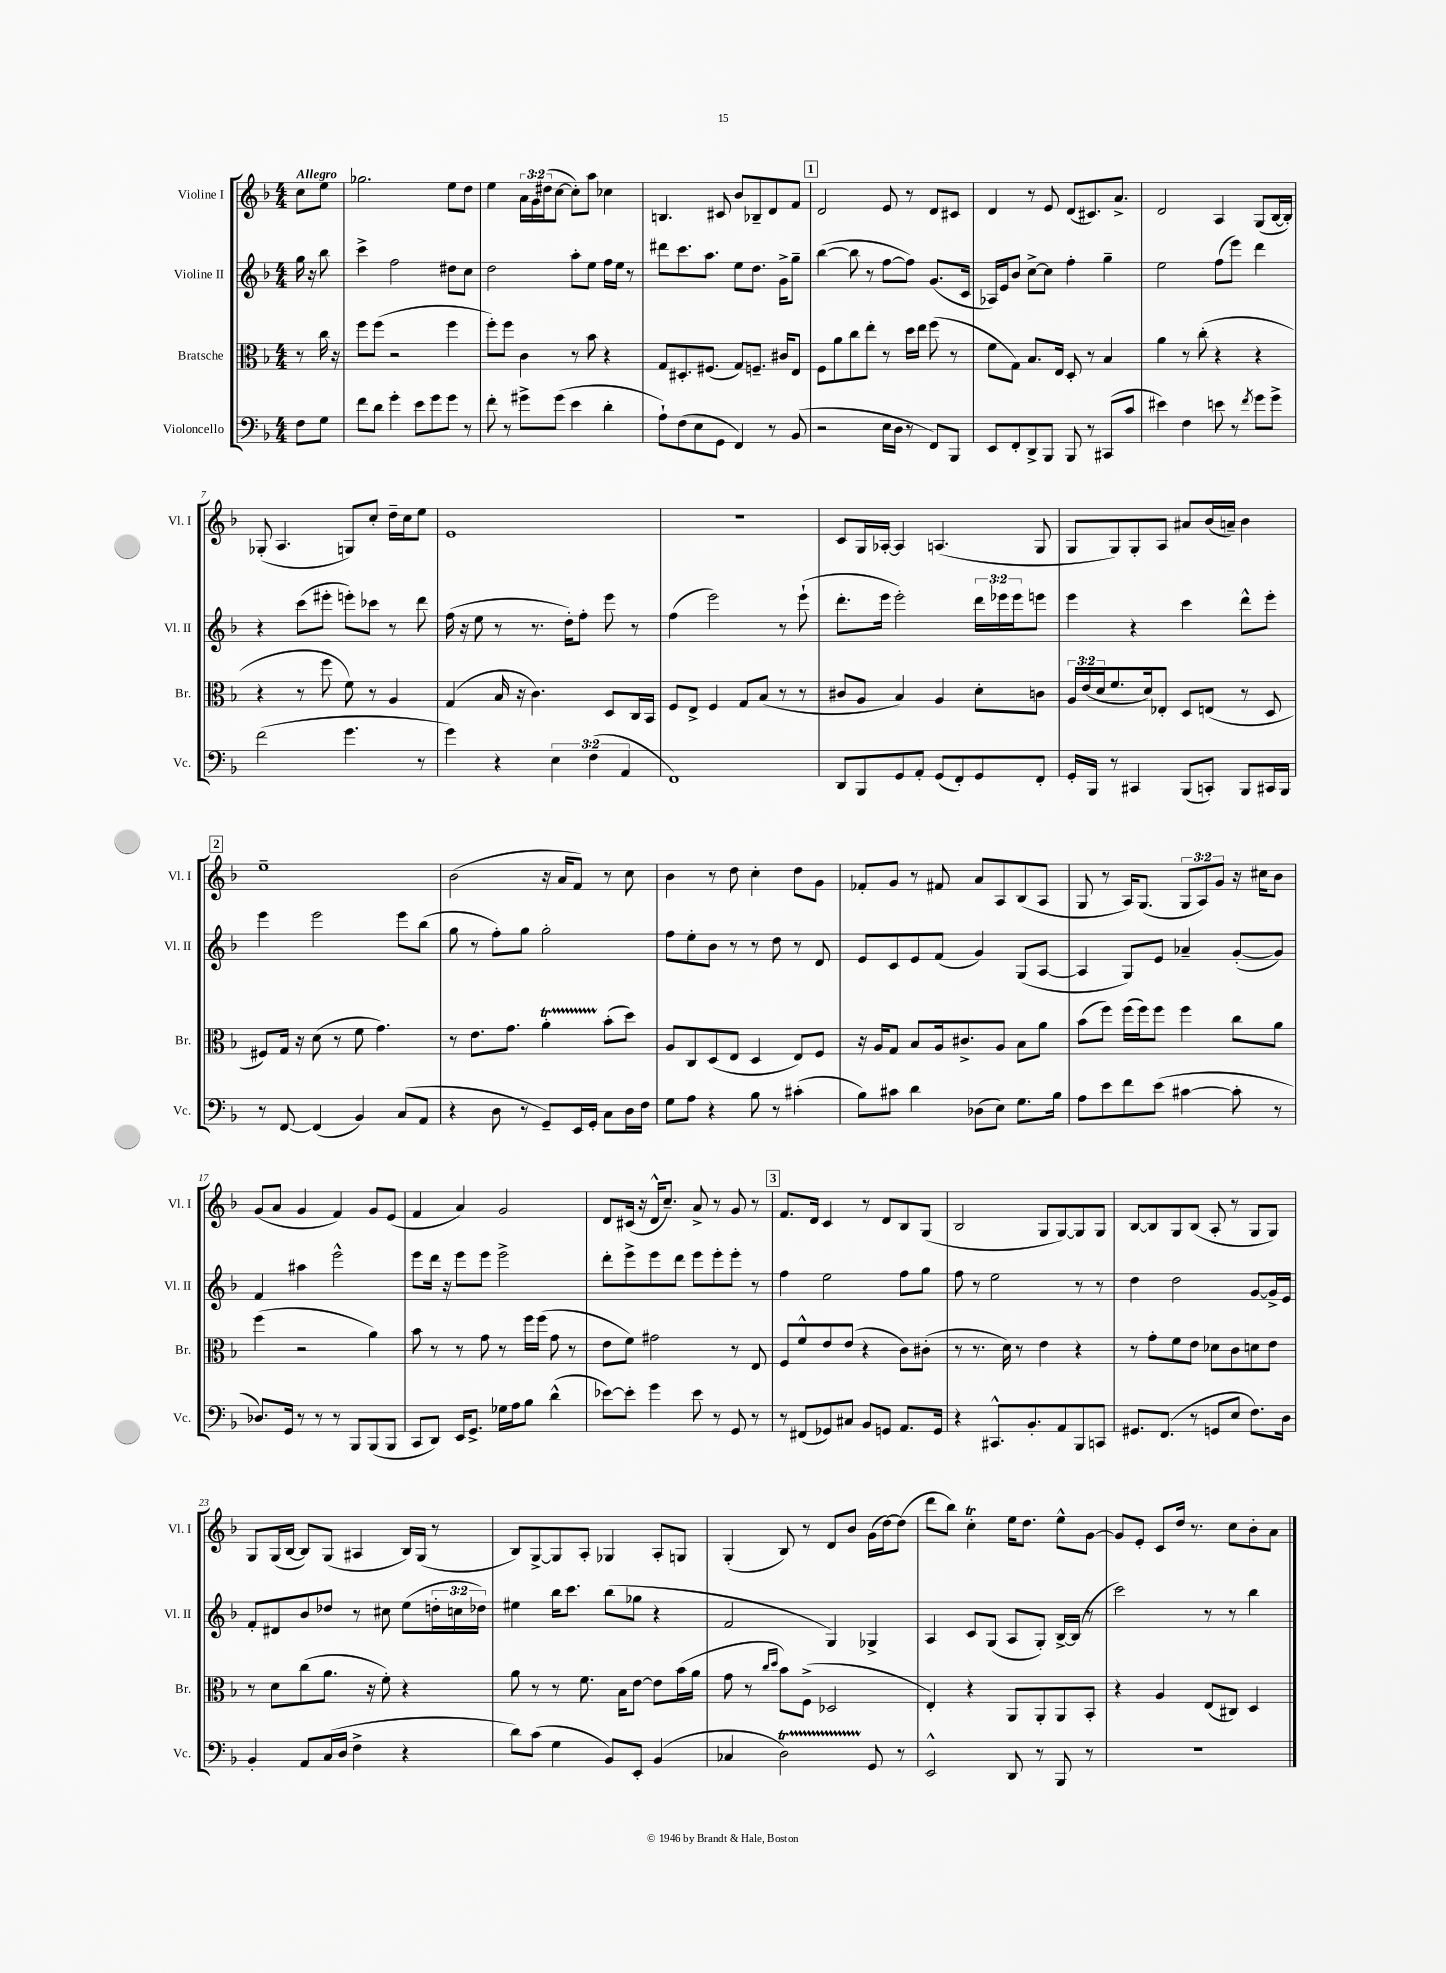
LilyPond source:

<<
\new StaffGroup <<
\new Staff = "s0" \with { instrumentName = "Violine I" shortInstrumentName = "Vl. I" } {
    \clef treble \key f \major \numericTimeSignature \time 4/4 \override Staff.TupletNumber.text = #tuplet-number::calc-fraction-text \partial 4 \tempo "Allegro"
    c''8 e''8 |
    ges''2. e''8 d''8 |
    e''4 \tuplet 3/2 { a'16 g'16 dis''16( } c''8~ c''8-.) a''8 ces''4 |
    b4. cis'8 bes'8 bes8-- d'8 f'8 |
    \mark \markup { \box "1" } d'2 e'8 r8 d'8 cis'8 |
    d'4 r8 e'8 d'8( cis'8.) a'8.-> |
    d'2 a4 g8( bes16~ bes16-.) |
    ges8-.( a4. g8) c''8-. d''16-- c''16 e''8 |
    e'1 |
    R1 |
    c'8 g16 aes16~-. aes4 a4.( g8 |
    g8 g8) g8-. a8 ais'8 bes'16( a'16--) bes'4 |
    \mark \markup { \box "2" } e''1-- |
    bes'2( r16 a'16 f'8) r8 c''8 |
    bes'4 r8 d''8 c''4-. d''8 g'8 |
    fes'8-. g'8 r8 fis'8 a'8 a8 bes8( a8 |
    g8 r8 a16) g8.( \tuplet 3/2 { g8 a8) g'8 } r16 cis''16 bes'8 |
    g'8( a'8 g'4 f'4) g'8 e'8( |
    f'4 a'4) g'2 |
    d'8 cis'16( r16 d'16-^ c''8.--) a'8-> r8 g'8 r8 |
    \mark \markup { \box "3" } f'8. d'16 c'4 r8 d'8 bes8 g8( |
    bes2 g8 g8~) g8 g8 |
    bes8~ bes8 g8 bes8( a8-. r8 g8 g8) |
    g8 g16( bes16~ bes8) g8( ais4 bes16) g16( r8 |
    bes8) g8~-> g8 a8-. ges4 a8-. g8 |
    g4-.( bes8) r8 d'8 bes'8 g'16( d''16~) d''8( |
    d'''8 bes''8) c''4-.\trill e''16 d''8. e''8-^ g'8~ |
    g'8 e'8-. c'8 d''16 r8. c''8 bes'8-. a'8 \bar "|." |
}
\new Staff = "s1" \with { instrumentName = "Violine II" shortInstrumentName = "Vl. II" } {
    \clef treble \key f \major \numericTimeSignature \time 4/4 \override Staff.TupletNumber.text = #tuplet-number::calc-fraction-text \partial 4
    g''16 r16 bes''8 |
    c'''4-> f''2 dis''8 c''8 |
    d''2 a''8-. e''8 f''16 e''16 r8 |
    dis'''8 c'''8. a''8. e''8 d''8. g'16-> g''8-- |
    \mark \markup { \box "1" } bes''4~( bes''8 r8 f''8~ f''8) g'8.( c'16 |
    aes16) e'16 bes'8 c''8~-> c''8 f''4-. g''4-- |
    e''2 f''8( e'''8) d'''4 |
    r4 c'''8( eis'''8-. e'''8-.) ces'''8 r8 d'''8 |
    f''16( r16 e''8 r8 r8. d''16-.) f''8-. e'''8 r8 |
    f''4( e'''2) r8 e'''8-!( |
    d'''8.-. e'''16 e'''2-.) \tuplet 3/2 { d'''16 ees'''16 ees'''16 } e'''8 |
    e'''4 r4 c'''4 d'''8-^ e'''8-. |
    \mark \markup { \box "2" } e'''4 e'''2 e'''8 bes''8( |
    g''8 r8 f''8-.) g''8 g''2-. |
    f''8 e''8-. bes'8 r8 r8 d''8 r8 d'8 |
    e'8 c'8 e'8 f'8( g'4) g8( a8~ |
    a4 g8) e'8 aes'4-- g'8~-.( g'8) |
    f'4 ais''4 e'''2-^ |
    e'''8 d'''16 r16 e'''8 e'''8 e'''2-> |
    d'''8-. e'''8-> e'''8 d'''8 e'''8 e'''8-. e'''8-. r8 |
    \mark \markup { \box "3" } f''4 e''2 f''8 g''8 |
    f''8 r8 e''2 r8 r8 |
    d''4 d''2 g'8~ g'16-> e'16 |
    f'8-. dis'8 bes'8 des''8 r8 cis''8 e''8( \tuplet 3/2 { d''16-. c''16 des''16) } |
    eis''4 bes''16 c'''8. bes''8( ges''8 r4 |
    f'2 g4) ges4-> |
    a4 c'8 g8( a8 g8-.) bes16~-> bes16( r8 |
    c'''2) r8 r8 bes''4 \bar "|." |
}
\new Staff = "s2" \with { instrumentName = "Bratsche" shortInstrumentName = "Br." } {
    \clef alto \key f \major \numericTimeSignature \time 4/4 \override Staff.TupletNumber.text = #tuplet-number::calc-fraction-text \partial 4
    r8 c''16 r16 |
    f''8 f''8( r2 f''4 |
    f''8-.) f''8 c'4 r8 bes'8 r4 |
    g8 dis8.-. fis8.( g8) f8.-- cis'16 e8 |
    \mark \markup { \box "1" } f8 a'8 c''8 e''8-. r8 d''16 e''16 f''8( r8 |
    f'8 g8) bes8. e16 d8-. r8 bes4 |
    a'4 r8 c''8-.( r4 r4 |
    r4 r8 f''8 f'8) r8 a4 |
    g4( bes16 r16 c'4.) d8 c16 bes,16 |
    f8 e8-> f4 g8 bes8( r8 r8 |
    cis'8 a8 bes4) a4 d'8-. c'8 |
    \tuplet 3/2 { a16 e'16( d'16 } f'8. d'16) ees8-. d8 e8( r8 d8 |
    \mark \markup { \box "2" } fis8) g16 r16 d'8( r8 f'8 g'4.) |
    r8 e'8. g'8. a'4-.\startTrillSpan bes'8-.\stopTrillSpan( d''8) |
    a8 c8 d8( e8 d4 e8) f8 |
    r16 a16 g8 bes8 a16 cis'8.-> a8 bes8 a'8 |
    bes'8( f''8) f''16( f''16) f''8 f''4 c''8 a'8 |
    f''4( r2 a'4) |
    bes'8 r8 r8 g'8 r8 f''16 f''16( g'8 r8 |
    e'8 f'8) gis'2 r8 e8 |
    \mark \markup { \box "3" } f8 f'8-^ e'8 e'8( r4 c'8) cis'8-.( |
    r8 r8. d'16) r8 e'4 r4 |
    r8 g'8-. f'8 e'8 des'8 c'8 d'8 e'8 |
    r8 d'8 c''8( a'8. r16 f'8-.) r4 |
    a'8 r8 r8 f'8. bes16 e'8~ e'8 bes'16( a'16 |
    g'8 r8 \grace { c''16 d''16 } bes'8) f8->( des2 |
    e4-.) r4 a,8 a,8-. a,8 bes,8-. |
    r4 a4 e8( cis8) d4 \bar "|." |
}
\new Staff = "s3" \with { instrumentName = "Violoncello" shortInstrumentName = "Vc." } {
    \clef bass \key f \major \numericTimeSignature \time 4/4 \override Staff.TupletNumber.text = #tuplet-number::calc-fraction-text \partial 4
    f8 g8 |
    f'8 d'8 g'4-. e'8 g'8 g'8 r8 |
    f'8-. r8 gis'8-> gis'8( e'4 d'4-. |
    a8-!) f8( e8 g,8 f,4) r8 bes,8( |
    \mark \markup { \box "1" } r2 e16 d16 r8 f,8) bes,,8 |
    e,8 f,8-. d,8-> bes,,8 bes,,8 r8 cis,8( c'8 |
    eis'4) f4 e'8 r8 \acciaccatura { f'8 } g'8 g'8-> |
    f'2( g'4. r8 |
    g'4) r4 \tuplet 3/2 { e4 f4( a,4 } |
    f,1) |
    d,8 bes,,8 g,8 a,8-. g,8( f,8-.) g,8 f,8-. |
    g,16-. bes,,16 r8 cis,4 bes,,8( c,8-.) bes,,8 cis,16 bes,,16 |
    \mark \markup { \box "2" } r8 f,8~ f,4( bes,4) c8( a,8 |
    r4 d8 r8 g,8--) e,16 g,16-. c8 d16 f16 |
    g8 a8 r4 bes8 r8 cis'4-.( |
    bes8) cis'8 d'4 des8( e8) g8. bes16 |
    a8 e'8 f'8 e'8( cis'4~ cis'8-. r8 |
    des8.) g,16 r8 r8 r8 bes,,8 bes,,8( bes,,8 |
    c,8 d,8) e,16 g,8.-> ges16 a16 bes8 d'4-^( |
    ees'8~) ees'8-. g'4 ees'8 r8 g,8 r8 |
    \mark \markup { \box "3" } r8 fis,8( ges,8) cis8 bes,8 g,8 a,8. g,16 |
    r4 cis,8.-^ bes,8.-. a,8 bes,,8 c,8 |
    gis,8. f,8.( r8 g,8 e8 f8.) d16 |
    bes,4-. a,8 c16( d16 f4-> r4 |
    d'8) c'8( g4 bes,8) e,8-. bes,4( |
    ces4 d2\startTrillSpan) g,8\stopTrillSpan r8 |
    e,2-^ d,8 r8 bes,,8 r8 |
    r1 \bar "|." |
}
>>
>>
